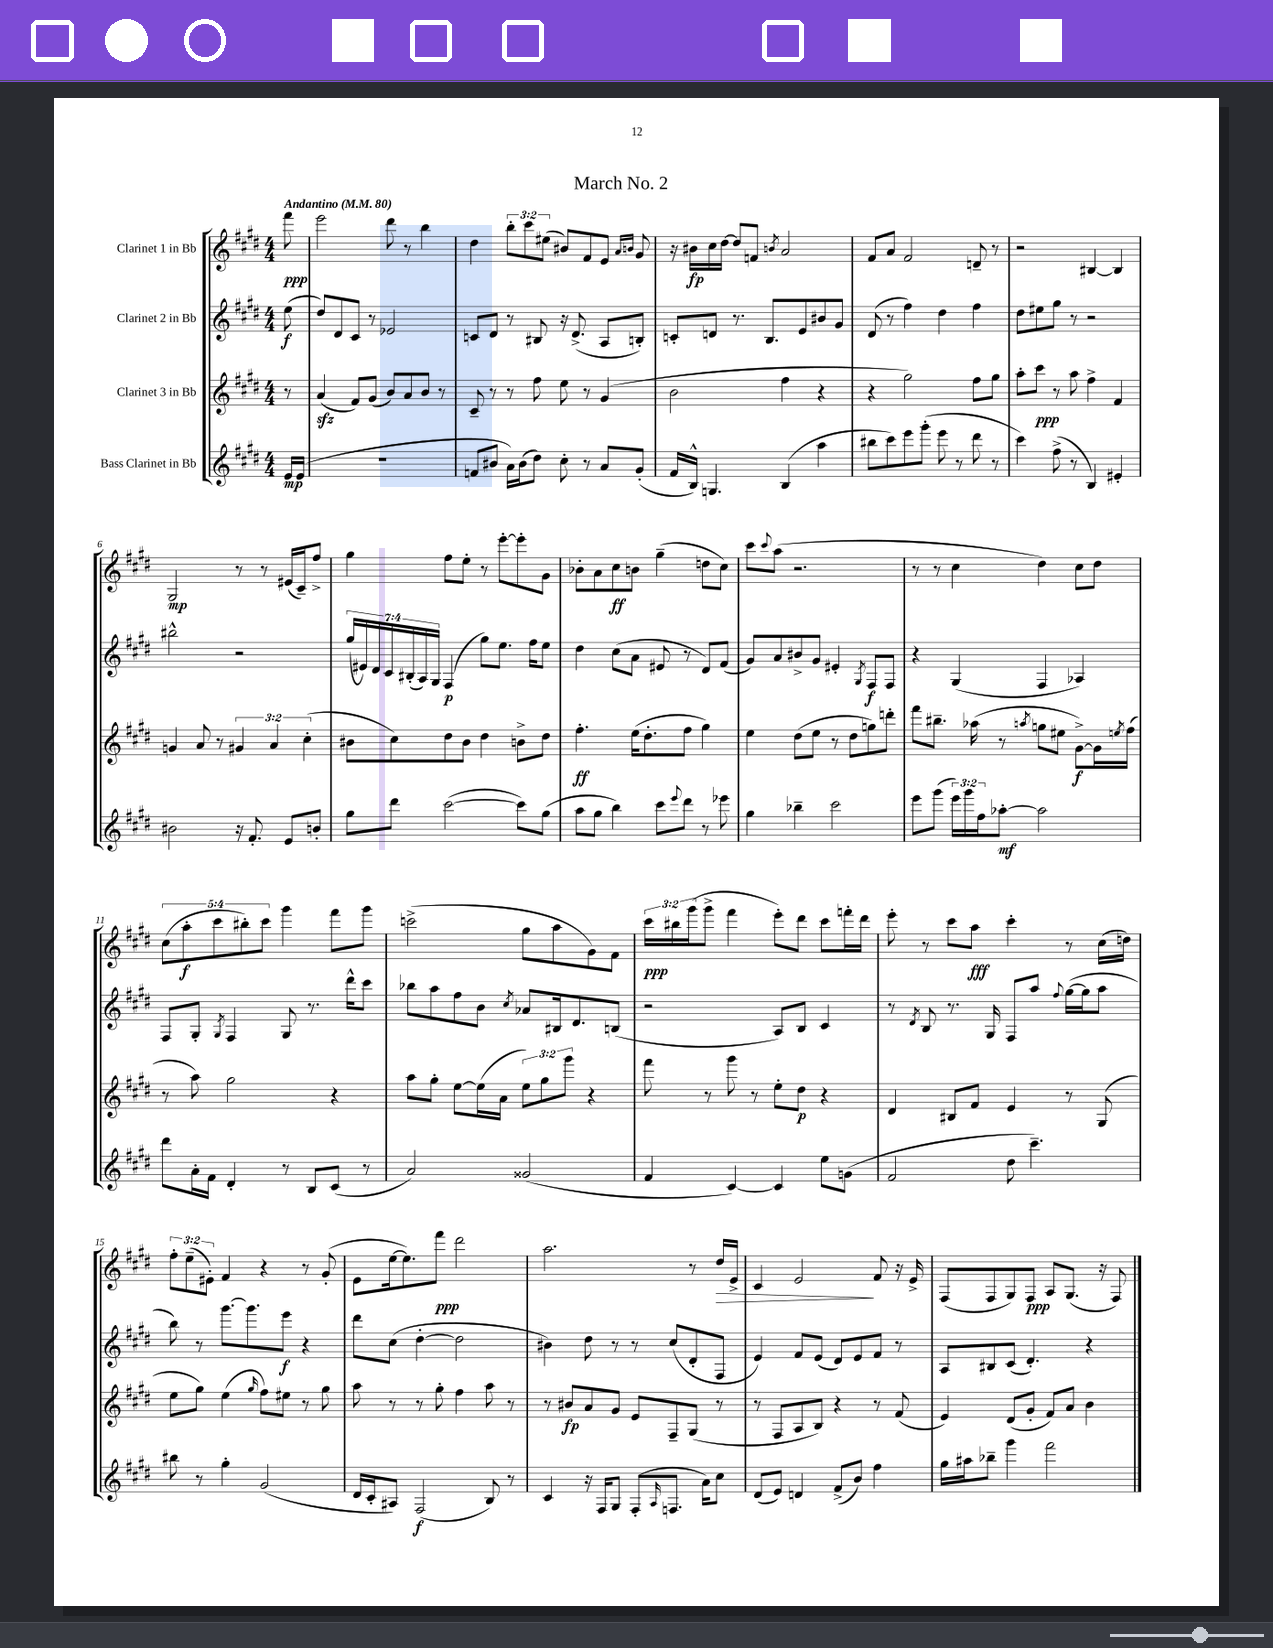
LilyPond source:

\header { title = "March No. 2" }
<<
\new StaffGroup <<
\new Staff = "s0" \with { instrumentName = "Clarinet 1 in Bb" } {
    \clef treble \key e \major \numericTimeSignature \time 4/4 \override Staff.TupletNumber.text = #tuplet-number::calc-fraction-text \partial 8 \tempo "Andantino" 4 = 80
    fis'''8\ppp |
    e'''2 dis'''8 r8 b''4 |
    dis''4 \tuplet 3/2 { b''8-. cis'''8 eis''8( } bis'8) fis'8 e'8 \grace { a'16 b'16 } gis'8 |
    r16 bis'16\fp cis''16 dis''16~ dis''8 f'8 \acciaccatura { b'8 } a'2 |
    fis'8 a'8 fis'2 d'8-- r8 |
    r2 bis4~ bis4 |
    gis2\mp r8 r8 eis'16( cis'16--) fis''8-> |
    gis''4 fis''8 e''8-. r8 e'''8~-. e'''8-. gis'8 |
    bes'8-. a'8 cis''8\ff b'8 gis''4--( d''8 cis''8) |
    cis'''8 \appoggiatura { cis'''8 } a''8( r2. |
    r8 r8 cis''4 dis''4) cis''8 dis''8 |
    \tuplet 5/4 { cis''8( a''8-.\f cis'''8 bis''8-.) cis'''8 } gis'''4 fis'''8 gis'''8 |
    c'''2->( gis''8 a''8 gis'8) fis'8 |
    \tuplet 3/2 { cis'''16\ppp bis''16 gis'''16( } gis'''8-> fis'''4 e'''8-.) dis'''8 cis'''8 f'''16-. dis'''16 |
    e'''8-. r8 cis'''8 a''8\fff cis'''4-. r8 cis''16( d''16) |
    \tuplet 3/2 { fis''8-. e''8--( eis'8-.) } fis'4 r4 r8 gis'8-.( |
    e'8 e''16~ e''8.) fis'''8\ppp dis'''2 |
    a''2. r8 dis''16\> e'16-> |
    cis'4 e'2\! fis'8 r16 e'16-> |
    fis8( fis8 gis8) fis8\ppp a8 gis8.( r16 fis8) \bar "|." |
}
\new Staff = "s1" \with { instrumentName = "Clarinet 2 in Bb" } {
    \clef treble \key e \major \numericTimeSignature \time 4/4 \override Staff.TupletNumber.text = #tuplet-number::calc-fraction-text \partial 8
    e''8\f( |
    dis''8) dis'8 cis'8 r8 ees'2 |
    c'8 dis'8 r8 bis8 r16 dis'8.->( a8 b8-.) |
    c'8-. d'8 r8. b8. e'8 bis'8 gis'8 |
    dis'8( r8 fis''4) dis''4 fis''4 |
    dis''8 eis''8 gis''8 r8 r2 |
    bis''2-^ r2 |
    \tuplet 7/4 { gis''16( eis'16) dis'16 cis'16 bis16-.( a16) gis16 } fis4\p( gis''8) e''8. fis''16 e''8 |
    dis''4 cis''8( a'8 eis'8 r8 dis'8) fis'8( |
    gis'8) a'8 bis'8-> gis'8 eis'4-. \acciaccatura { gis8 } fis8\f fis8 |
    r4 gis4( fis4 aes4) |
    fis8 gis8-. \acciaccatura { gis8 } fis4 gis8 r8. dis'''16-^ cis'''8 |
    bes''8 a''8 fis''8 b'8 \acciaccatura { cis''8 } aes'8 bis16 dis'8. b8( |
    r2 a8) b8 cis'4 |
    r8 \acciaccatura { dis'8 } b8 r8. gis16 fis8 a''8 \appoggiatura { fis''8 } gis''16~( gis''16 a''8 |
    b''8) r8 gis'''8.~ gis'''8. e'''8\f r4 |
    dis'''8 cis''8( dis''4~-. dis''2 |
    bis'4) dis''8 r8 r8 cis''8( dis'8-. fis8 |
    e'4) fis'8 e'8( dis'8) e'8 fis'8 r8 |
    a8 bis8 cis'8( dis'4.-.) r4 \bar "|." |
}
\new Staff = "s2" \with { instrumentName = "Clarinet 3 in Bb" } {
    \clef treble \key e \major \numericTimeSignature \time 4/4 \override Staff.TupletNumber.text = #tuplet-number::calc-fraction-text \partial 8
    r8 |
    a'4\sfz( fis'8) gis'8( b'8) a'8 b'8 r8 |
    cis'8-- r8 r8 fis''8 e''8 r8 gis'4( |
    b'2 fis''4 r4 |
    r4 gis''2) fis''8 gis''8 |
    a''8-. cis'''8\ppp r8 a''8 fis''4-> fis'4 |
    g'4 a'8 r8 \tuplet 3/2 { gis'4 a'4 cis''4-.( } |
    bis'8 cis''8) dis''8 bis'8 dis''4 b'8-> dis''8 |
    fis''4.-.\ff e''16( dis''8.-. fis''8 gis''4) |
    e''4 dis''8( e''8 r8 dis''8 g''8) d'''8-. |
    fis'''8 bis''8.-- aes''16( r8 \acciaccatura { a''8 } g''8 eis''8 gis'8~->\f) gis'16 \acciaccatura { e''8 } fis''16( |
    r8 a''8) gis''2 r4 |
    a''8 gis''8-. e''8~ e''16( a'16 \tuplet 3/2 { e''8) gis''8 gis'''8 } r4 |
    fis'''8 r8 gis'''8 r8 e''8-. dis''8\p r4 |
    dis'4 bis8 fis'8 e'4 r8 gis8( |
    e''8 gis''8) e''4( \grace { gis''16 } fis''8) eis''8 r8 gis''8 |
    a''8 r8 r8 gis''8-. fis''4 a''8 r8 |
    r8 bis'8\fp a'8 gis'8 e'8 fis8-- gis8( r8 |
    r8 fis8 a8 b8) r4 r8 fis'8( |
    e'4) dis'8( gis'8-. fis'8) a'8 b'4 \bar "|." |
}
\new Staff = "s3" \with { instrumentName = "Bass Clarinet in Bb" } {
    \clef treble \key e \major \numericTimeSignature \time 4/4 \override Staff.TupletNumber.text = #tuplet-number::calc-fraction-text \partial 8
    e'16\mp e'16( |
    R1 |
    f'8 bis'8 a'16) bis'16( dis''8) cis''8-. r8 a'8 gis'8-.( |
    fis'16 b16-^) g4. b4( a''4 |
    bis''8 cis'''8) e'''8 gis'''8-.( e'''8 r8 dis'''8 r8 |
    cis'''4) fis''8->( r8 b4) eis'4-. |
    bis'2 r16 fis'8.-. e'8 b'8-. |
    gis''8 dis'''8 cis'''2~( cis'''8) gis''8( |
    a''8 gis''8 b''4) cis'''8 \appoggiatura { e'''8 } dis'''8 r8 ees'''8 |
    gis''4 bes''4-- cis'''2 |
    e'''8 gis'''8( \tuplet 3/2 { e'''16) gis'''16 fis''16 } aes''8~-.\mf aes''2 |
    dis'''8 a'16-. fis'16 dis'4-. r8 b8 cis'8( r8 |
    a'2) gisis'2( |
    fis'4 cis'4~) cis'4 e''8 g'8( |
    fis'2 dis''8 cis'''4.--) |
    bis''8 r8 gis''4-. gis'2( |
    dis'16 cis'16-. ais8) fis2\f( b8) r8 |
    cis'4 r16 fis16 gis8 fis8-.( \grace { a16 } f8. a'16) cis''8 |
    dis'8( e'8) d'4 fis'8->( b'8) fis''4 |
    gis''16 ais''16 bes''8-- gis'''4 fis'''2 \bar "|." |
}
>>
>>
